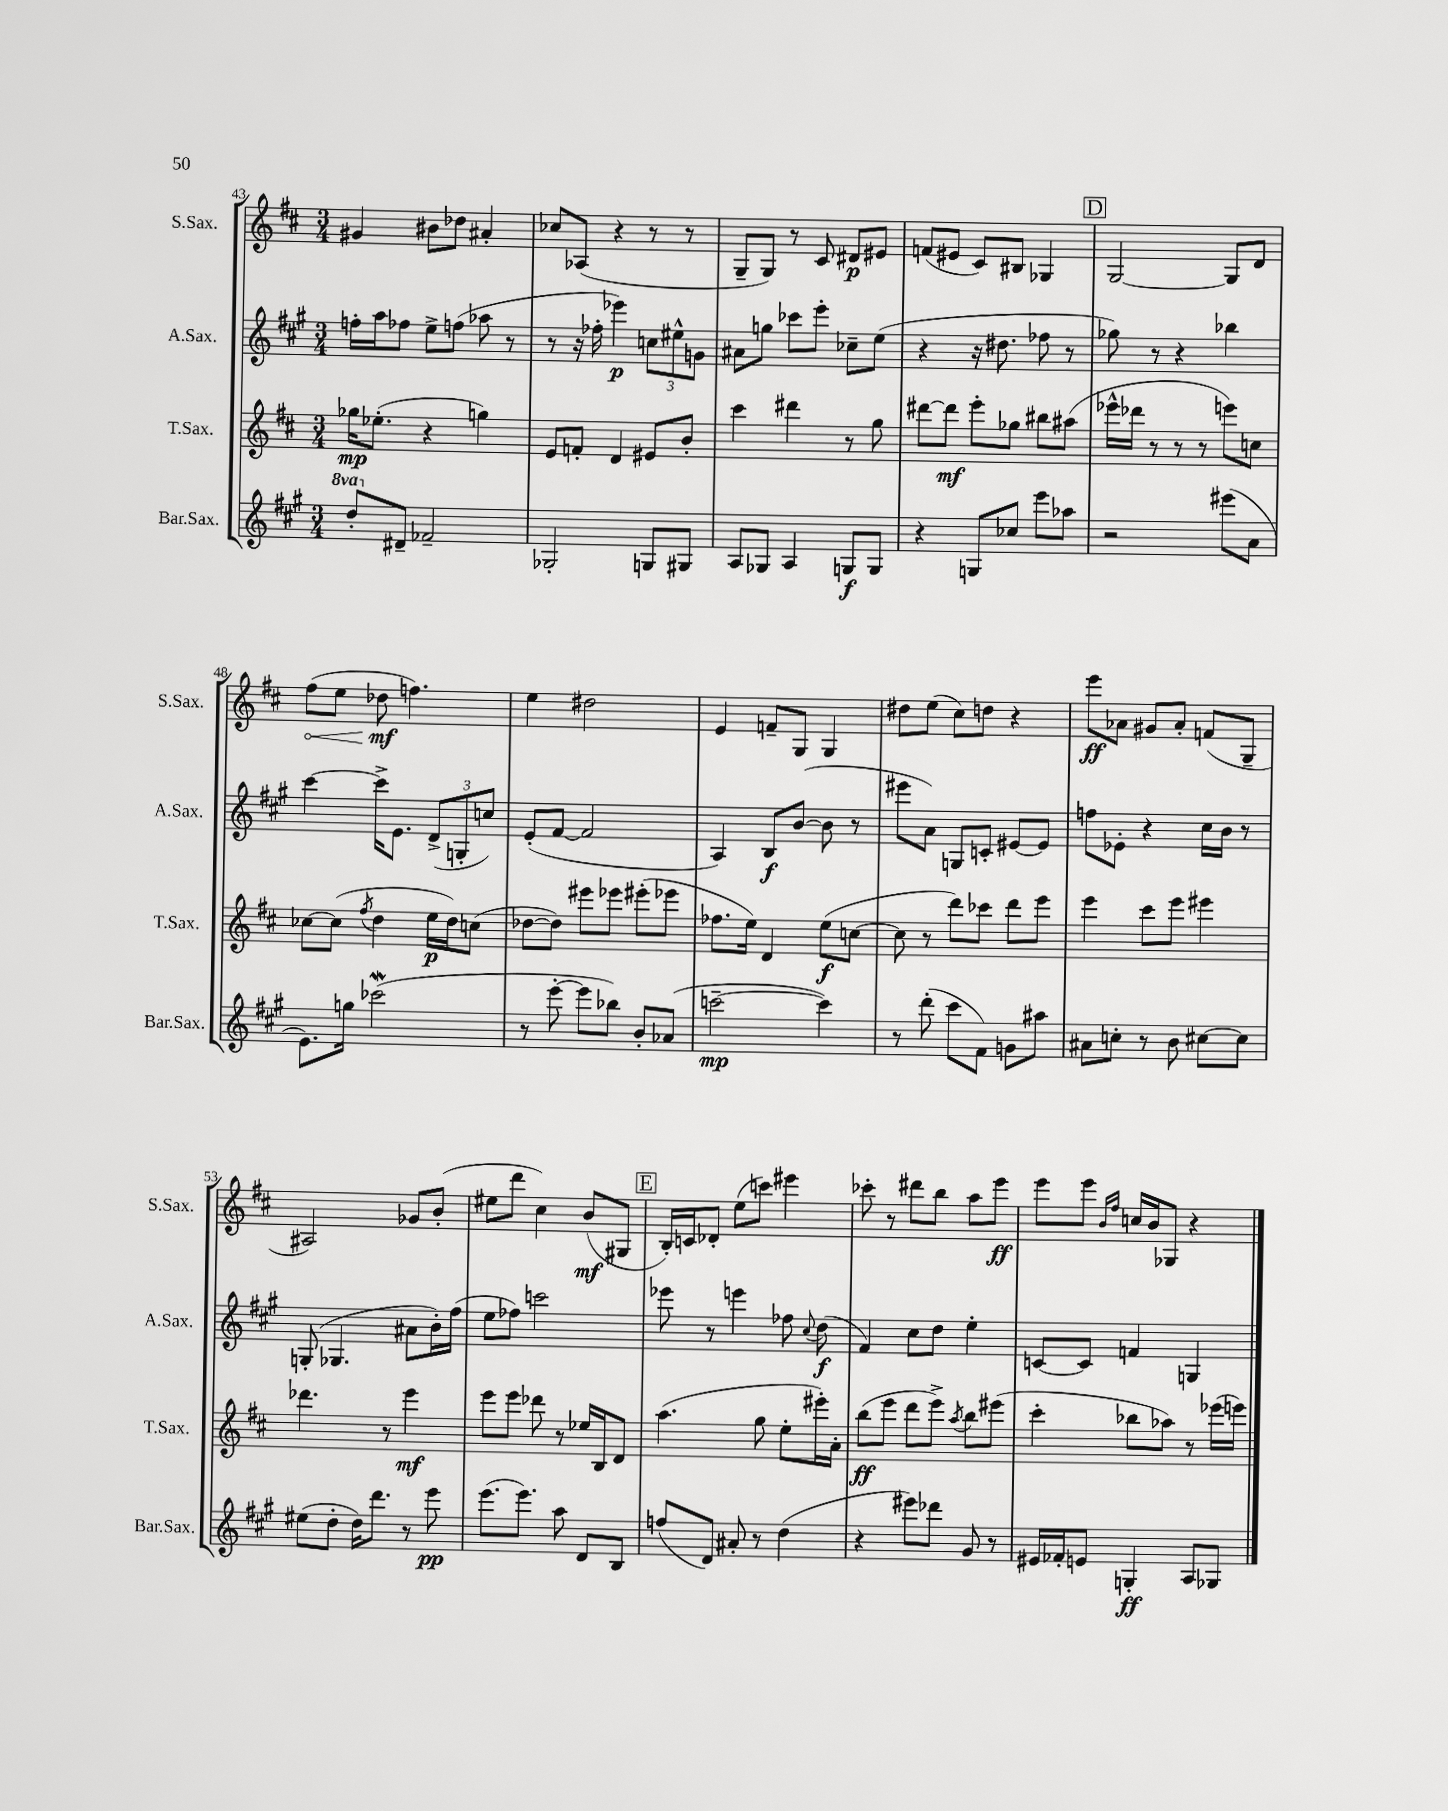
<<
\new StaffGroup <<
\new Staff = "s0" \with { instrumentName = "S.Sax." shortInstrumentName = "S.Sax." } {
    \clef treble \key d \major \numericTimeSignature \time 3/4
    \autoBeamOff gis'4 bis'8[ des''8] ais'4-. |
    ces''8[ aes8]( r4 r8 r8 |
    g8[-- g8]) r8 cis'8 dis'8[\p eis'8] |
    f'8[( eis'8] cis'8[) bis8] ges4 |
    \mark \markup { \box "D" } g2~ g8[ d'8] |
    \once \override Hairpin.circled-tip = ##t fis''8[\<( e''8] des''8\mf\! f''4.) |
    e''4 dis''2 |
    e'4 f'8[-- g8] g4 |
    dis''8[ e''8]( cis''8[) d''8] r4 |
    e'''8[\ff aes'8] gis'8[ aes'8]-. f'8[( g8]-- |
    ais2) ges'8[ b'8]-.( |
    eis''8[ d'''8] cis''4) b'8[\mf( gis8] |
    \mark \markup { \box "E" } b16[-.) c'16 des'8]-. e''8[( c'''8]) eis'''4 |
    ces'''8-. r8 dis'''8[ b''8] a''8[ e'''8]\ff |
    e'''8[ e'''8] \grace { b'16[ fis''16] } c''16[ b'16 ges8] r4 \bar "|." |
}
\new Staff = "s1" \with { instrumentName = "A.Sax." shortInstrumentName = "A.Sax." } {
    \clef treble \key a \major \numericTimeSignature \time 3/4
    \autoBeamOff f''16[-. a''16 fes''8] e''8[-> f''8]( aes''8 r8 |
    r8 r16 fes''16-. ees'''4\p) \tuplet 3/2 { c''8[ eis''8-^ g'8] } |
    ais'8[ g''8] ces'''8[ e'''8]-. ces''8[-- e''8]( |
    r4 r16 dis''8. fes''8 r8 |
    \mark \markup { \box "D" } ges''8) r8 r4 bes''4 |
    cis'''4~ cis'''16[-> e'8.] \tuplet 3/2 { d'8[->( g8-. c''8]) } |
    e'8[-.( fis'8]~ fis'2 |
    a4) b8[\f b'8]~( b'8 r8 |
    eis'''8[ a'8]) g8[ c'8]-. eis'8[~ eis'8] |
    f''8[ ees'8]-. r4 cis''16[ b'16] r8 |
    g8-.( ges4. ais'8[ b'16-.) fis''16]( |
    e''8[ fes''8]) c'''2 |
    \mark \markup { \box "E" } ees'''8 r8 e'''4 fes''8 \appoggiatura { cis''8 } d''8\f( |
    fis'4) cis''8[ d''8] e''4-. |
    c'8[~ c'8] f'4 g4 \bar "|." |
}
\new Staff = "s2" \with { instrumentName = "T.Sax." shortInstrumentName = "T.Sax." } {
    \clef treble \key d \major \numericTimeSignature \time 3/4
    \autoBeamOff ges''16[\mp ees''8.]-.( r4 g''4) |
    e'8[ f'8]-. d'4 eis'8[ b'8]-. |
    cis'''4 dis'''4 r8 g''8 |
    dis'''8[~ dis'''8]\mf e'''8[-. ges''8] bis''8[ ais''8]( |
    \mark \markup { \box "D" } ees'''16[-^ des'''16] r8 r8 r8 e'''8[) c''8] |
    ces''8[~ ces''8]( \acciaccatura { fis''8 } d''4 e''16[\p d''16) c''8]( |
    des''8[~ des''8]) eis'''8[ ees'''8] eis'''8[-.( ees'''8] |
    fes''8.[ e''16]) d'4 e''8[\f( c''8]~ |
    c''8 r8 d'''8[) ces'''8] d'''8[ e'''8] |
    e'''4 cis'''8[ e'''8] eis'''4 |
    des'''4. r8 e'''4\mf |
    e'''8[ e'''8] des'''8 r8 ees''16[ b16 d'8] |
    \mark \markup { \box "E" } a''4.( g''8 e''8[-. eis'''16-.) a'16]-. |
    b''8[\ff( e'''8] d'''8[ e'''8]->) \acciaccatura { a''8 } b''8[ eis'''8]( |
    cis'''4-. bes''8[ aes''8]) r8 ees'''16[( e'''16]) \bar "|." |
}
\new Staff = "s3" \with { instrumentName = "Bar.Sax." shortInstrumentName = "Bar.Sax." } {
    \clef treble \key a \major \numericTimeSignature \time 3/4 \set Staff.ottavationMarkups = #ottavation-simple-ordinals
    \autoBeamOff \ottava #1 d'''8[-. \ottava #0 dis'8]-- fes'2-- |
    ges2-. g8[ gis8] |
    a8[ ges8] a4 g8[\f g8] |
    r4 g8[ ces''8] e'''8[ aes''8] |
    \mark \markup { \box "D" } r2 eis'''8[( a'8] |
    e'8.[) g''16] ces'''2\mordent( |
    r8 e'''8~-. e'''8[ bes''8]) b'8[-. aes'8]( |
    c'''2~--\mp c'''4) |
    r8 d'''8-.( cis'''8[ fis'8]) g'8[ ais''8] |
    ais'8[ c''8]-. r8 b'8 cis''8[~ cis''8] |
    eis''8[( d''8]-. d''16[) d'''8.] r8 e'''8\pp |
    e'''8.[( e'''8.]) a''8 d'8[ b8] |
    \mark \markup { \box "E" } f''8[( d'8]) ais'8-. r8 d''4( |
    r4 eis'''8[) des'''8] gis'8 r8 |
    eis'16[ fes'16-. e'8] g4-.\ff a8[ ges8] \bar "|." |
}
>>
>>
\layout { \context { \Score currentBarNumber = #43 } }
